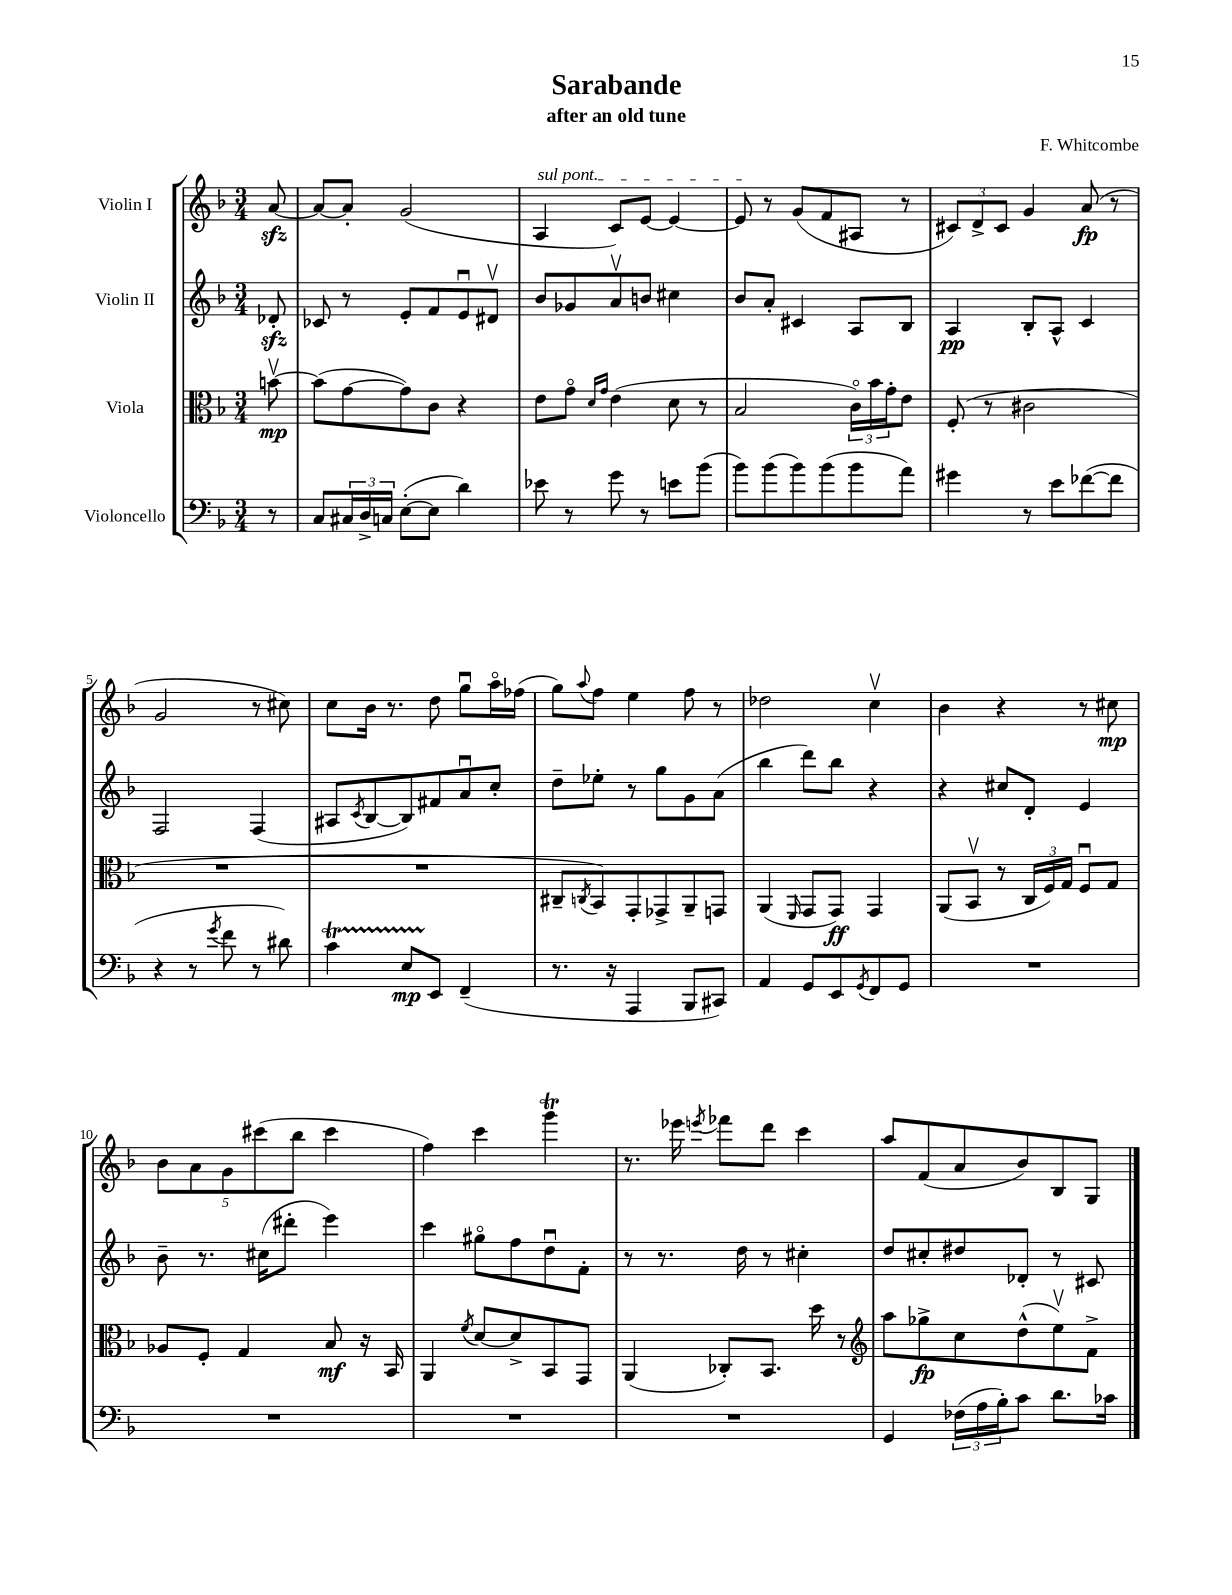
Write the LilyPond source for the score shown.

\header { title = "Sarabande" composer = "F. Whitcombe" subtitle = "after an old tune" }
<<
\new StaffGroup <<
\new Staff = "s0" \with { instrumentName = "Violin I" } {
    \clef treble \key f \major \numericTimeSignature \time 3/4 \partial 8
    a'8~\sfz |
    a'8~ a'8-. g'2( |
    \once \override TextSpanner.bound-details.left.text = \markup { \italic "sul pont." } a4\startTextSpan c'8) e'8~ e'4~ |
    e'8\stopTextSpan r8 g'8( f'8 ais8 r8 |
    \tuplet 3/2 { cis'8) d'8-> cis'8 } g'4 a'8\fp( r8 |
    g'2 r8 cis''8) |
    c''8 bes'16 r8. d''8 g''8\downbow a''16\flageolet fes''16( |
    g''8) \appoggiatura { a''8 } f''8 e''4 f''8 r8 |
    des''2 c''4\upbow |
    bes'4 r4 r8 cis''8\mp |
    \tuplet 5/4 { bes'8 a'8 g'8 cis'''8( bes''8 } cis'''4 |
    f''4) c'''4 g'''4\trill |
    r8. ees'''16 \acciaccatura { e'''8 } fes'''8 d'''8 c'''4 |
    a''8 f'8( a'8 bes'8) bes8 g8 \bar "|." |
}
\new Staff = "s1" \with { instrumentName = "Violin II" } {
    \clef treble \key f \major \numericTimeSignature \time 3/4 \partial 8
    des'8-.\sfz |
    ces'8 r8 e'8-. f'8 e'8\downbow dis'8\upbow |
    bes'8 ges'8 a'8\upbow b'8 cis''4 |
    bes'8 a'8-. cis'4 a8 bes8 |
    a4\pp bes8-. a8-^ c'4 |
    f2 f4( |
    ais8 \acciaccatura { c'8 } bes8~ bes8) fis'8 a'8\downbow c''8-. |
    d''8-- ees''8-. r8 g''8 g'8 a'8( |
    bes''4 d'''8) bes''8 r4 |
    r4 cis''8 d'8-. e'4 |
    bes'8-- r8. cis''16( dis'''8-. e'''4) |
    c'''4 gis''8\flageolet f''8 d''8\downbow f'8-. |
    r8 r8. d''16 r8 cis''4-. |
    d''8 cis''8-. dis''8 des'8-. r8 cis'8 \bar "|." |
}
\new Staff = "s2" \with { instrumentName = "Viola" } {
    \clef alto \key f \major \numericTimeSignature \time 3/4 \partial 8
    b'8~\upbow\mp |
    b'8( g'8~ g'8) c'8 r4 |
    e'8 g'8\flageolet \grace { d'16 g'16 } e'4( d'8 r8 |
    bes2 \tuplet 3/2 { c'16\flageolet) bes'16 g'16-. } e'8 |
    f8-.( r8 cis'2 |
    R2. |
    R2. |
    cis8-- \acciaccatura { c8 } bes,8) g,8-. ges,8-> a,8-- g,8 |
    a,4( \grace { f,16 } g,8 g,8\ff) g,4 |
    a,8( bes,8\upbow r8 \tuplet 3/2 { c16 f16) g16 } f8\downbow g8 |
    aes8 f8-. g4 bes8\mf r16 bes,16 |
    a,4 \acciaccatura { f'8 } d'8~ d'8-> bes,8 g,8 |
    a,4( ces8-.) bes,8. d''16 r8 |
    \clef treble a''8 ges''8->\fp c''8 d''8-^( e''8\upbow) f'8-> \bar "|." |
}
\new Staff = "s3" \with { instrumentName = "Violoncello" } {
    \clef bass \key f \major \numericTimeSignature \time 3/4 \partial 8
    r8 |
    c8 \tuplet 3/2 { cis16 d16-> c16 } e8~-.( e8 d'4) |
    ees'8 r8 g'8 r8 e'8 bes'8( |
    bes'8) bes'8( bes'8) bes'8( bes'8 a'8) |
    gis'4 r8 e'8 fes'8~( fes'8 |
    r4 r8 \acciaccatura { g'8 } f'8 r8 dis'8) |
    c'4\startTrillSpan e8\mp e,8\stopTrillSpan f,4--( |
    r8. r16 a,,4 bes,,8 cis,8) |
    a,4 g,8 e,8 \acciaccatura { g,8 } f,8 g,8 |
    R2. |
    R2. |
    R2. |
    R2. |
    g,4 \tuplet 3/2 { fes16( a16 bes16-.) } c'8 d'8. ces'16 \bar "|." |
}
>>
>>
